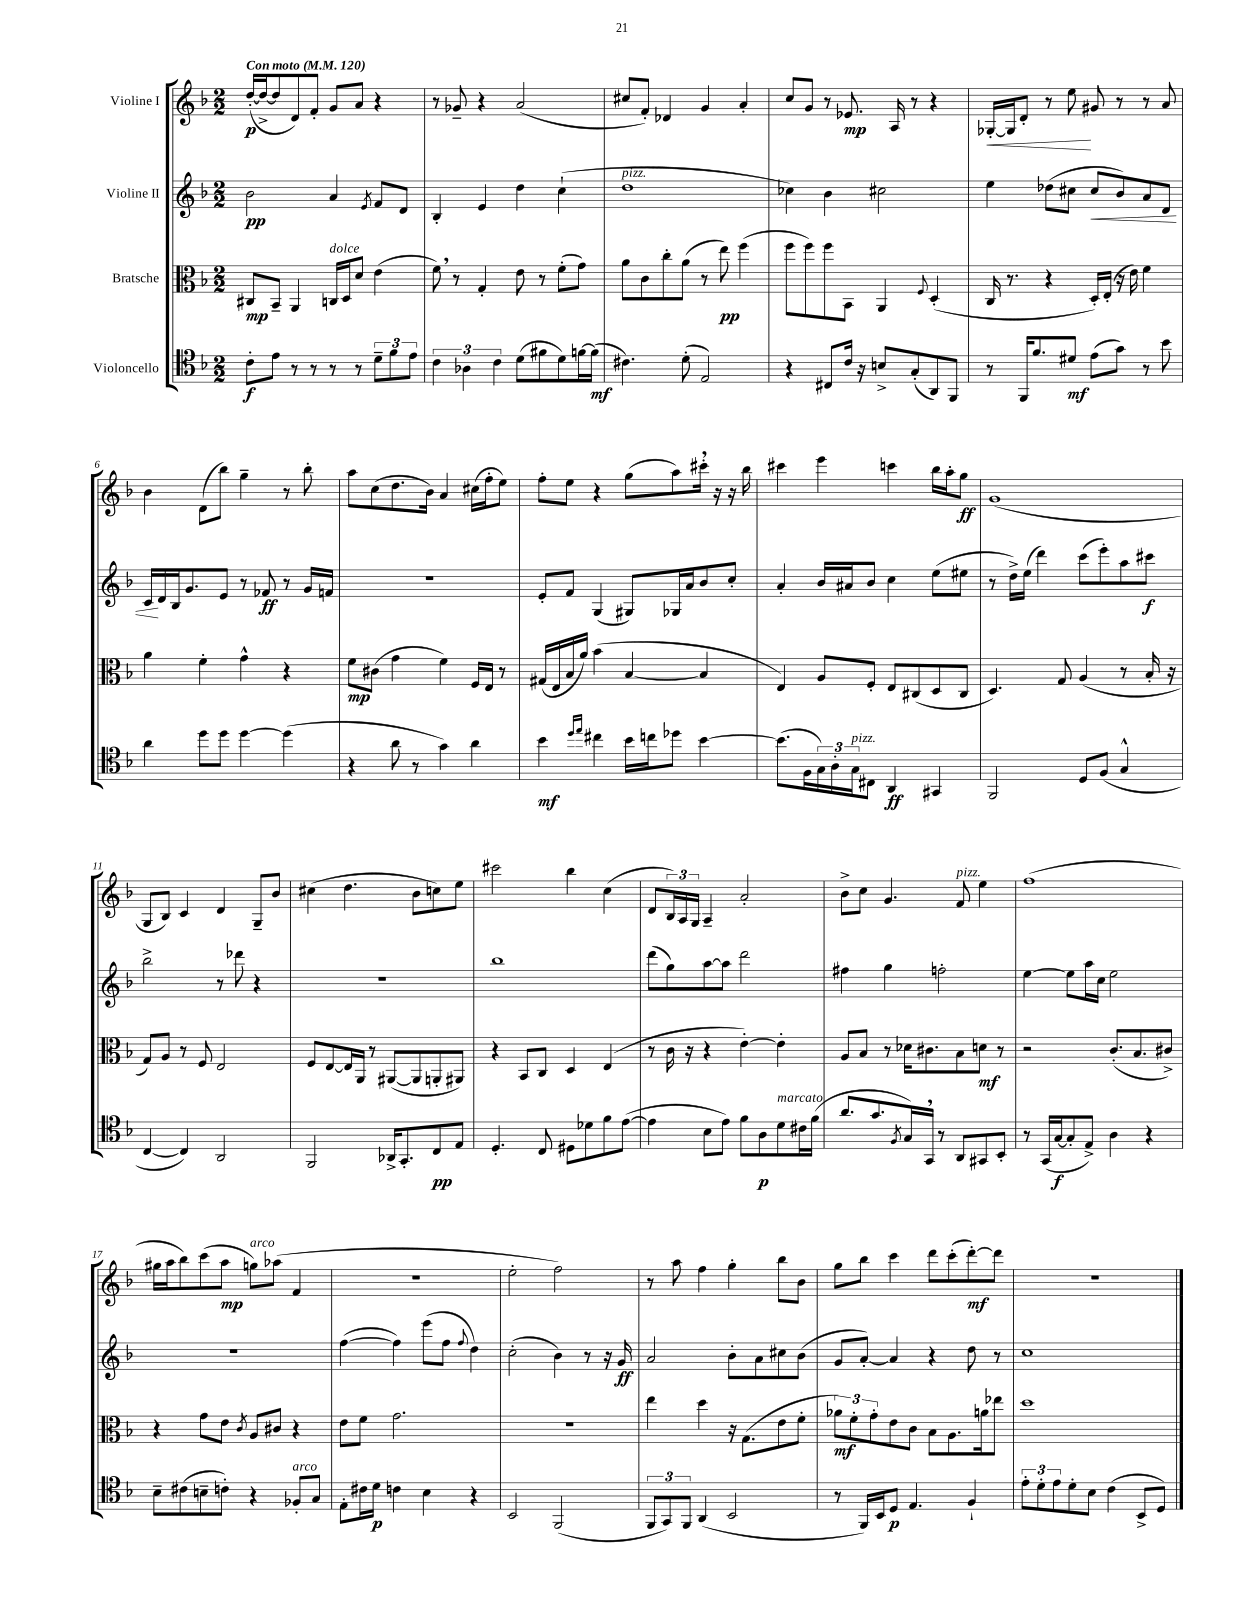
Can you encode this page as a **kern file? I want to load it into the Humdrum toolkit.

**kern	**kern	**kern	**kern
*staff4	*staff3	*staff2	*staff1
*clefC4	*clefC3	*clefG2	*clefG2
*k[b-]	*k[b-]	*k[b-]	*k[b-]
*M2/2	*M2/2	*M2/2	*M2/2
*MM120	*MM120	*MM120	*MM120
8c'	8C#	2b-	([16dd'
.	.	.	16dd^_
8e	8BB-~	.	8dd]
8r	4AA	.	8d)
8r	.	.	8f'
8r	16C	4a	8g
.	16D	.	.
8r	8d	.	8a
.	.	8qe	.
12d~	(4e	8f	4r
12f	.	.	.
.	.	8d	.
12e	.	.	.
=	=	=	=
6c	8f)	4B-'	8r
.	8r	.	8g-~
6A-	.	.	.
.	4G'	4e	4r
6c	.	.	.
(8d	8e	4dd	(2a
8f#	8r	.	.
8d)	(8f'	(4cc`	.
[16f	8g)	.	.
(16f]	.	.	.
=	=	=	=
4.c#)	8a	1dd	8cc#
.	8c	.	8f')
.	8cc'	.	4d-
(8d'	(8a	.	.
2E)	8r	.	4g
.	8ee)	.	.
.	(4ff	.	4a'
=	=	=	=
4r	8ff	4cc-)	8cc
.	8ff)	.	8g
8C#	8ff	4b-	8r
16c	8BB-	.	8.e-
16r	.	.	.
8B^	4AA	2cc#	.
.	.	.	16A
(8G'	.	.	8r
.	8qqF	.	.
8AA)	(4D'	.	4r
8FF	.	.	.
=	=	=	=
8r	16C	4ee	[16G-'
.	8.r	.	16G-]
16FF	.	.	8d'
8.f	.	.	.
.	4r	(8dd-	8r
8d#	.	8cc#	8ee
(8e	16D')	8cc#	8g#
.	(16E'	.	.
8g)	16r	8b-)	8r
.	16e)	.	.
8r	4f	8a	8r
8b-	.	8d	8a
=	=	=	=
4a	4a	16c	4b-
.	.	16d	.
.	.	16B-	.
.	.	8.g	.
8dd	4f'	.	(8d
8dd	.	8e	8bb-)
[4dd	4g^^	8r	4gg~
.	.	8f-	.
(4dd]	4r	8r	8r
.	.	16g	8bb-'
.	.	16f	.
=	=	=	=
4r	8f	1r	8aa
.	(8c#	.	(8cc
8a	4g	.	8.dd
8r	.	.	.
.	.	.	16b-)
4g)	4f)	.	4a
4a	16F	.	(16cc#
.	16E	.	16ff'
.	8r	.	8ee)
=	=	=	=
4b-	(16G#	8e'	8ff'
.	16E	.	.
.	16B-	8f	8ee
.	16a)	.	.
16qqdd	.	.	.
16qqee	.	.	.
4cc#	(4b-	(4G	4r
16b-	[4B-	8G#)	(8gg
16cc	.	.	.
8dd-	.	16G-	8aa)
.	.	16a	.
[4b-	4B-]	8b-	16ccc#'
.	.	.	16r
.	.	8cc'	16r
.	.	.	16bb-
=	=	=	=
(8.b-]	4E)	4a'	4ccc#
16F	.	.	.
24G)	8A	16b-	4eee
24A'	.	.	.
.	.	16a#	.
24G	.	.	.
8C#	8F'	8b-	.
4AA	8E	4cc	4ccc
.	(8C#	.	.
4GG#	8D	(8ee	16bb-
.	.	.	16aa'
.	8C#	8ee#	8gg
=	=	=	=
2FF	4.D)	8r	(1g
.	.	16dd^)	.
.	.	(16ee	.
.	.	4ddd)	.
.	8G	.	.
8D	(4A	(8ccc	.
(8F	.	8eee')	.
4G^^	8r	8aa	.
.	16B-'	8ccc#	.
.	16r	.	.
=	=	=	=
[4C	8G)	2bb-^	8G
.	8A	.	8B-)
4C])	8r	.	4c
.	8F	.	.
2AA	2E	8r	4d
.	.	8ddd-	.
.	.	4r	8G~
.	.	.	8b-
=	=	=	=
2FF	8F	1r	(4cc#
.	[8E	.	.
.	16E]	.	4.dd
.	16AA	.	.
.	8r	.	.
16AA-^	([8AA#	.	.
8.GG'	.	.	.
.	8AA#]	.	8b-
8C	8AA'	.	8cc)
8E	8AA#)	.	8ee
=	=	=	=
4.D'	4r	1bb-	2ccc#
.	8BB-	.	.
8C	8C	.	.
8D#	4D	.	4bb-
8d-	.	.	.
8f	(4E	.	(4cc
([8e	.	.	.
=	=	=	=
4e]	8r	(8ddd	8d
.	16c	8gg)	24B-)
.	.	.	24A
.	16r	.	.
.	.	.	24G
8B-	4r	[8aa	4A~
8e)	.	8aa]	.
8f	[4e')	2ddd	2a'
8A	.	.	.
8d	4e']	.	.
16c#	.	.	.
(16f	.	.	.
=	=	=	=
8.a	8A	4ff#	8b-^
.	8B-	.	8cc
8.g	.	.	.
.	8r	4gg	4.g
8qF	.	.	.
16G)	16d-	.	.
16GG	8.c#	.	.
8r	.	2ff'	.
8AA	8B-	.	8f
8GG#	8d	.	4ee
8BB-'	8r	.	.
=	=	=	=
8r	2r	[4ee	(1ff
(16GG	.	.	.
[16G	.	.	.
8G']	.	8ee]	.
8E^)	.	16aa	.
.	.	16cc	.
4A	(8.c'	2ee	.
.	8.B-	.	.
4r	.	.	.
.	8c#^)	.	.
=	=	=	=
8B-~	4r	1r	16gg#
.	.	.	16aa
(8c#	.	.	8bb-)
8B~	8g	.	(8ccc
8c')	8e	.	8aa
.	8qc	.	.
4r	8A	.	8gg)
.	8c#	.	(8aa-
8F-'	4r	.	4f
8G	.	.	.
=	=	=	=
8E'	8e	([4ff	1r
16c#	8f	.	.
16d	.	.	.
4c	2.g	4ff])	.
4B-	.	(8eee	.
.	.	8ff	.
.	.	8qqff	.
4r	.	4dd)	.
=	=	=	=
2BB-	1r	(2cc'	2ee'
(2FF	.	4b-)	2ff)
.	.	8r	.
.	.	16r	.
.	.	16g	.
=	=	=	=
12FF	4ee	2a	8r
12GG)	.	.	.
.	.	.	8aa
12FF	.	.	.
(4AA	4dd	.	4ff
2BB-	16r	8b-'	4gg'
.	(8.G	.	.
.	.	8a	.
.	8e	8cc#	8bb-
.	8f'	(8b-	8b-
=	=	=	=
8r	12a-)	8g	8gg
.	12f'	.	.
16FF)	.	[8a')	8bb-
.	12g'	.	.
16BB-	.	.	.
8D	8e	4a]	4ccc
4.E	8c	.	.
.	8B-	4r	8ddd
.	8.A	.	(8ccc'
4F`	.	8dd	[8ddd')
.	16a	.	.
.	8ee-	8r	8ddd]
=	=	=	=
12e'	1dd	1cc	1r
12d'	.	.	.
12e	.	.	.
8d'	.	.	.
8B-	.	.	.
(4c	.	.	.
8BB-^	.	.	.
8D)	.	.	.
==	==	==	==
*-	*-	*-	*-
